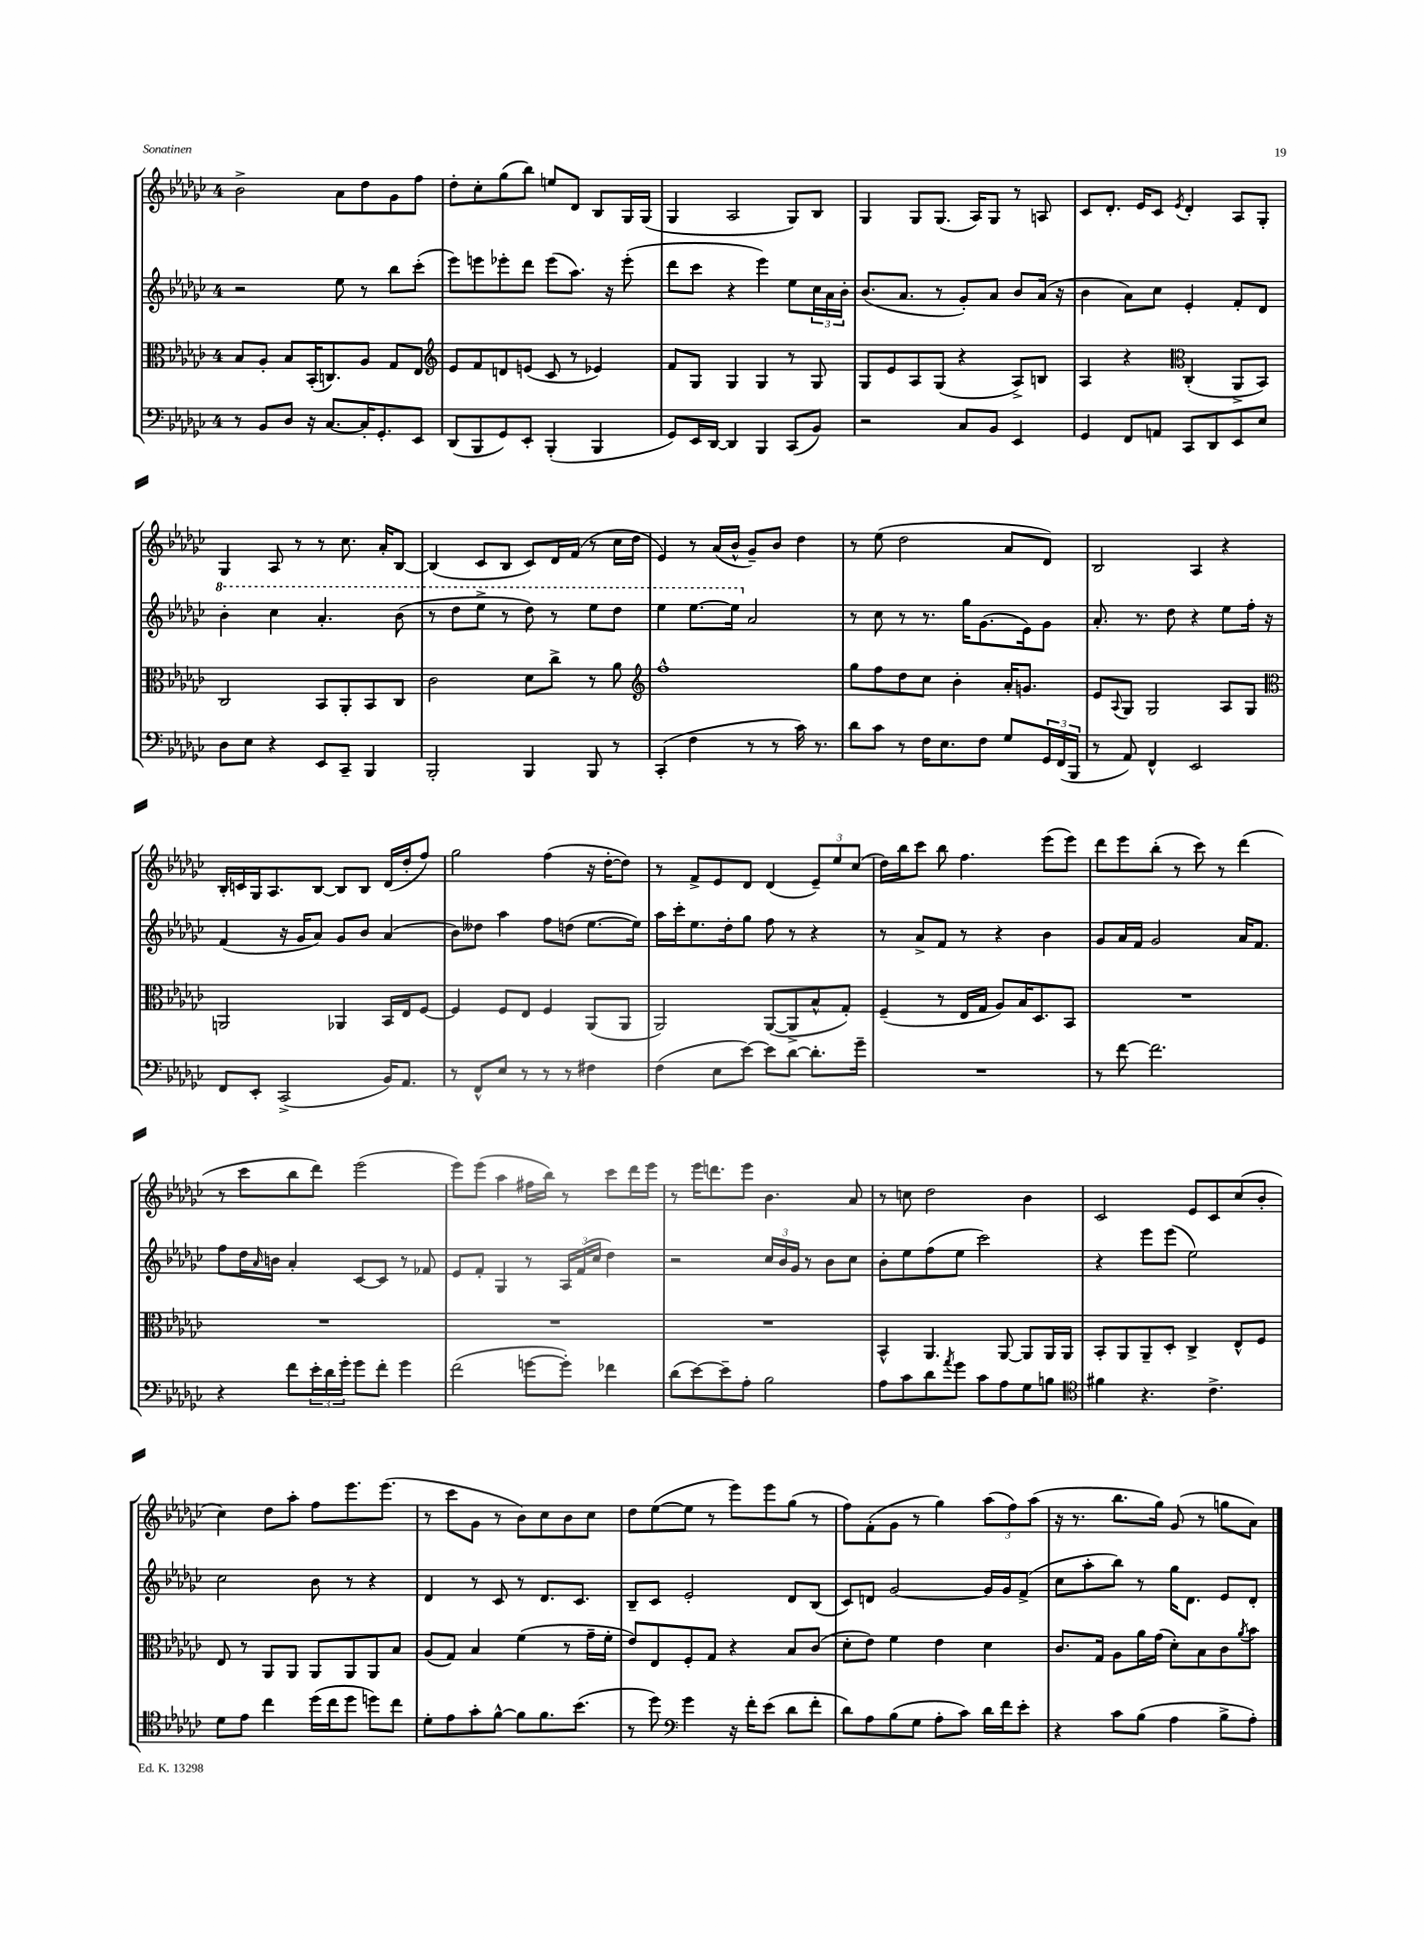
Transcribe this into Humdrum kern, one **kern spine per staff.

**kern	**kern	**kern	**kern
*part4	*part3	*part2	*part1
*staff4	*staff3	*staff2	*staff1
*clefF4	*clefC3	*clefG2	*clefG2
*k[b-e-a-d-g-c-]	*k[b-e-a-d-g-c-]	*k[b-e-a-d-g-c-]	*k[b-e-a-d-g-c-]
*M4/4	*M4/4	*M4/4	*M4/4
=10	=10	=10	=10
8r	8B-/L	2r	2b-^\
8BB-/L	8A-'/J	.	.
8D-/J	8B-/L	.	.
16r	(16BB-'/K	.	.
[8.C-/L	8.Cn/)	.	.
.	.	8ee-\	8a-\L
16C-'/K]	8A-/J	8r	8dd-\
8.GG-'/	.	.	.
.	8G-/L	8bb-\L	8g-\
8EE-/J	8E-/J	(8ccc-'\J	8ff\J
=11	=11	=11	=11
*	*clefG2	*	*
(8DD-/L	8e-/L	8eee-\L)	8dd-'\L
8BBB-/	8f/	8eeen\	8cc-'\
8GG-/)	8dn/	8eee-X'\	(8gg-\
8EE-'/J	(8en/J	8ddd-\J	8bb-\J)
(4BBB-'/	8c-/	(8eee-\L	8een/L
.	8r	8.aa-\J)	8d-/J
4BBB-/	4e-X/)	.	8B-/L
.	.	16r	.
.	.	(8eee-'\	16G-/L
.	.	.	(16G-/JJ
=12	=12	=12	=12
8GG-/L)	8f/L	8ddd-\L	4G-/
16EE-/L	8G-/J	8ccc-\J	.
[16DD-/JJ	.	.	.
4DD-/]	4G-/	4r	2A-/
4BBB-/	4G-/	4eee-\)	.
(8CC-/L	8r	8ee-\L	8G-/L)
8BB-/J)	8G-/	24cc-\L	8B-/J
.	.	24a-\	.
.	.	24b-'\JJ	.
=13	=13	=13	=13
2r	8G-/L	(8.b-/L	4G-/
.	8e-/	.	.
.	.	8.a-/J	.
.	8A-/	.	8G-/L
.	(8G-/J	8r	(8.G-/J
8C-/L	4r	8g-'/L)	.
.	.	.	16A-/KL)
8BB-/J	.	8a-/J	8G-/J
4EE-/	8A-^/L)	8b-/L	8r
.	8Bn/J	(16a-/Jk	8An/
.	.	16r	.
=14	=14	=14	=14
4GG-/	4A-/	4b-\	8c-/L
.	.	.	8.d-'/J
8FF/L	4r	8a-\L)	.
.	.	.	16e-/KL
8AAn/J	.	8cc-\J	8c-/J
*	*clefC3	*	*
.	.	.	8qe-/
8CC-/L	(4C-'/	4e-'/	4d-'/
8DD-/	.	.	.
8EE-/	8AA-^/L	8f'/L	8A-/L
8E-/J	8BB-/J)	8d-/J	8G-'/J
!!LO:LB:g=z
=15	=15	=15	=15
*	*	*8va	*
8D-\L	2C-/	4bb-'\	4G-/
8E-\J	.	.	.
4r	.	4ccc-\	8A-/
.	.	.	8r
8EE-/L	8BB-/L	4.aa-'/	8r
8CC-~/J	8AA-'/	.	8.cc-\
4BBB-/	8BB-/	.	.
.	.	.	16a-'/KL
.	8C-/J	(8bb-\	[8B-/J
=16	=16	=16	=16
2BBB-'/	2c-\	8r	(4B-/]
.	.	8ddd-\L	.
.	.	8eee-^\J	8c-/L
.	.	8r	8B-/J
4BBB-/	8d-\L	8ddd-\)	8c-/L)
.	8cc-^\J	8r	16d-/L
.	.	.	(16f/JJ
8BBB-/	8r	8eee-\L	8r
8r	8a-\	8ddd-\J	16cc-\LL
.	.	.	16dd-\JJ
=17	=17	=17	=17
*	*clefG2	*	*
(4CC-'/	1ff^^	4eee-\	4e-/)
4F\	.	[8.eee-\L	8r
.	.	.	(16a-/LL
.	.	16eee-\Jk]	16b-^^/JJ
*	*	*X8va	*
8r	.	2a-/	8g-~/L)
8r	.	.	8b-/J
16c-\)	.	.	4dd-\
8.r	.	.	.
=18	=18	=18	=18
8d-\L	8gg-\L	8r	8r
8c-\J	8ff\	8cc-\	(8ee-\
8r	8dd-\	8r	2dd-\
16F\KL	8cc-\J	8.r	.
8.E-\	.	.	.
.	4b-'\	.	.
.	.	16gg-\KL	.
8F\J	.	(8.g-\	.
8G-/L	16a-'/KL	.	8a-/L
.	8.gn/J	16e-\k)	.
24GG-/L	.	8g-\J	8d-/J)
(24FF/	.	.	.
24BBB-/JJ	.	.	.
=19	=19	=19	=19
8r	8e-/L	8.a-'/	2B-/
.	8qqA-/	.	.
8AA-/)	8G-/J	.	.
.	.	8.r	.
4FF^^/	2G-/	.	.
.	.	8dd-\	.
2EE-/	.	4r	4A-/
.	8A-/L	8ee-\L	4r
.	8G-/J	16ff'\Jk	.
.	.	16r	.
!!LO:LB:g=z
=20	=20	=20	=20
*	*clefC3	*	*
8FF/L	2AAn/	(4f/	16B-'/LL
.	.	.	16cn/
8EE-'/J	.	.	16G-/J
.	.	.	8.A-/
(2CC-^/	.	16r	.
.	.	16g-/KL	.
.	.	8a-/J)	[8B-/J
.	4AA-X/	8g-/L	8B-/L]
.	.	8b-/J	8B-/J
16BB-/KL)	16BB-/LL	(4a-/	(16d-/LL
8.AA-/J	16E-/J	.	16dd-'/J
.	[8F/J	.	8ff/J)
=21	=21	=21	=21
8r	4F/]	8b-\L)	2gg-\
8FF^^/L	.	8dd--X\J	.
8E-/J	8F/L	4aa-\	.
8r	8E-/J	.	.
8r	4F/	8ff\L	(4ff\
8r	.	(8ddn\J	.
4F#X\	(8AA-/L	[8.ee-\L	16r
.	.	.	[16dd-'\KL
.	8AA-/J	.	8dd-\J])
.	.	16ee-\Jk])	.
=22	=22	=22	=22
(4F\	2AA-/)	16aa-\LL	8r
.	.	16ccc-'\J	.
.	.	8.ee-\	8f^/L
8E-\L	.	.	8e-/
.	.	16dd-'\k	.
[8e-\J)	.	8gg-\J	8d-/J
8e-\L]	([8AA-/L	8ff\	(4d-/
[8d-\J	8AA-^/]	8r	.
8.d-'\L]	8B-^^/	4r	12e-~/L)
.	.	.	12ee-/
.	8G-'/J)	.	.
.	.	.	(12cc-/J
16g-~\Jk	.	.	.
=23	=23	=23	=23
1r	(4F~/	8r	16dd-\LL)
.	.	.	16bb-\J
.	.	8a-^/L	8ccc-\J
.	8r	8f/J	8bb-\
.	16E-/LL	8r	4.ff\
.	16G-/JJ	.	.
.	8A-/L)	4r	.
.	16B-/K	.	.
.	8.D-/	.	.
.	.	4b-\	(8eee-\L
.	8BB-/J	.	8eee-\J)
=24	=24	=24	=24
8r	1r	8g-/L	8ddd-\L
[8f\	.	16a-/L	8eee-\
.	.	16f/JJ	.
2.f\]	.	2g-/	(8bb-'\J
.	.	.	8r
.	.	.	8ccc-\)
.	.	.	8r
.	.	16a-/KL	(4ddd-\
.	.	8.f/J	.
!!LO:LB:g=z
=25	=25	=25	=25
4r	1r	8ff\L	8r
.	.	16dd-\L	8ccc-\L
.	.	16qqa-/	.
.	.	16bn\JJ	.
8f\L	.	4a-'/	8bb-\
24e-'\L	.	.	8ddd-\J)
24d-\	.	.	.
24g-'\JJ	.	.	.
8g-\L	.	[8c-/L	(2eee-\
8f'\J	.	8c-/J]	.
4g-\	.	8r	.
.	.	8f-X/	.
=26	=26	=26	=26
(2f\	1r	8e-/L	8eee-\L)
.	.	8f'/J	(8eee-\J
.	.	4G-/	4aa-\
[8gn\L	.	8r	16ff#X\LL
.	.	.	16bb-\JJ)
8g'\J])	.	24A-/LL	8r
.	.	(24f/	.
.	.	24cc-/JJ	.
4f-X\	.	4dd-\)	8ccc-\L
.	.	.	16ddd-\L
.	.	.	16eee-\JJ
=27	=27	=27	=27
(8d-\L	1r	2r	8r
[8e-\)	.	.	16eee-\KL
.	.	.	8.dddn\
8e-~\]	.	.	.
8A-'\J	.	.	8eee-\J
2B-\	.	24cc-/LL	4.b-\
.	.	24b-/	.
.	.	24g-/JJ	.
.	.	8r	.
.	.	8b-\L	.
.	.	8cc-\J	8a-/
=28	=28	=28	=28
8A-\L	4BB-^^/	8b-'\L	8r
8c-\	.	8ee-\	8ccn\
8d-\	4.AA-/	(8ff\	2dd-\
8qa-/	.	.	.
8g-\J	.	8ee-\J	.
8c-\L	.	2ccc-\)	.
8A-\	[8AA-/	.	.
8G-\	8AA-/L]	.	4b-\
8Bn\J	16AA-/L	.	.
.	16AA-/JJ	.	.
=29	=29	=29	=29
*clefC4	*	*	*
4f#X\	8BB-'/L	4r	2c-/
.	8AA-/	.	.
4.r	8AA-~/	8eee-\L	.
.	8D-'/J	(8eee-\J	.
.	4C-^/	2ee-\)	8e-/L
4.c-^\	.	.	8c-/
.	8E-^^/L	.	(8cc-/
.	8F/J	.	8b-'/J
!!LO:LB:g=z
=30	=30	=30	=30
8d-\L	8E-/	2cc-\	4cc-\)
8e-\J	8r	.	.
4cc-\	8AA-/L	.	8dd-\L
.	8AA-/J	.	8aa-'\J
(16dd-\LL	8AA-/L	8b-\	8ff\L
16cc-\J	.	.	.
8dd-\J	8AA-/	8r	8.eee-\
8ddn\L)	8AA-/	4r	.
.	.	.	(8.eee-\J
8cc-\J	8B-/J	.	.
=31	=31	=31	=31
8d-'\L	(8A-/L	4d-/	8r
8e-\	8G-/J)	.	8ccc-\L
8g-'\	4B-/	8r	8g-\J
[8f^^\J	.	8c-/	8r
8f\L]	(4f\	8r	8b-\L)
8.f\	.	8.d-/L	8cc-\
.	8r	.	8b-\
(8.b-\J	.	8.c-/J	.
.	16g-~\LL	.	8cc-\J
.	16f'\JJ	.	.
=32	=32	=32	=32
8r	8e-/L)	8B-~/L	8dd-\L
8dd-\)	8E-/	8c-/J	([8ee-\
*clefF4	*	*	*
4g-\	8F'/	2e-'/	8ee-\J]
.	8G-/J	.	8r
16r	4r	.	8eee-\L)
16f'\KL	.	.	.
(8e-\J	.	.	8eee-\
8d-\L	8B-/L	8d-/L	(8gg-\J
8f'\J	(8c-/J	(8B-/J	8r
=33	=33	=33	=33
8d-\L)	8d-'\L	8c-/L)	8ff\L)
8A-\	8e-\J)	8dn/J	(8f'\
(8B-\	4f\	[2g-/	8g-\J
8G-\J	.	.	8r
8A-'\L	4e-\	.	4gg-\)
8c-\J)	.	.	.
16d-\LL	4d-\	16g-/LL]	(12aa-\L
16f\J	.	16g-/J	.
.	.	.	12ff\)
8e-'\J	.	(8f^/J	.
.	.	.	(12aa-\J
=34	=34	=34	=34
4r	8.c-/L	8cc-\L	16r
.	.	.	8.r
.	.	8aa-'\	.
.	16G-/Jk	.	.
8c-\L	8A-\L	8bb-\J)	8.bb-\L
(8B-\J	16a-\L	8r	.
.	(16g-\JJ	.	16gg-\Jk)
4A-\	8d-'\L)	16gg-\KL	(8g-/
.	.	8.d-\J	.
.	8B-\	.	8r
8B-^\L	8c-\	8e-/L	8ggn\L
.	8qa-/	.	.
8A-'\J)	8b-\J	8d-'/J	8a-\J)
==	==	==	==
*-	*-	*-	*-
